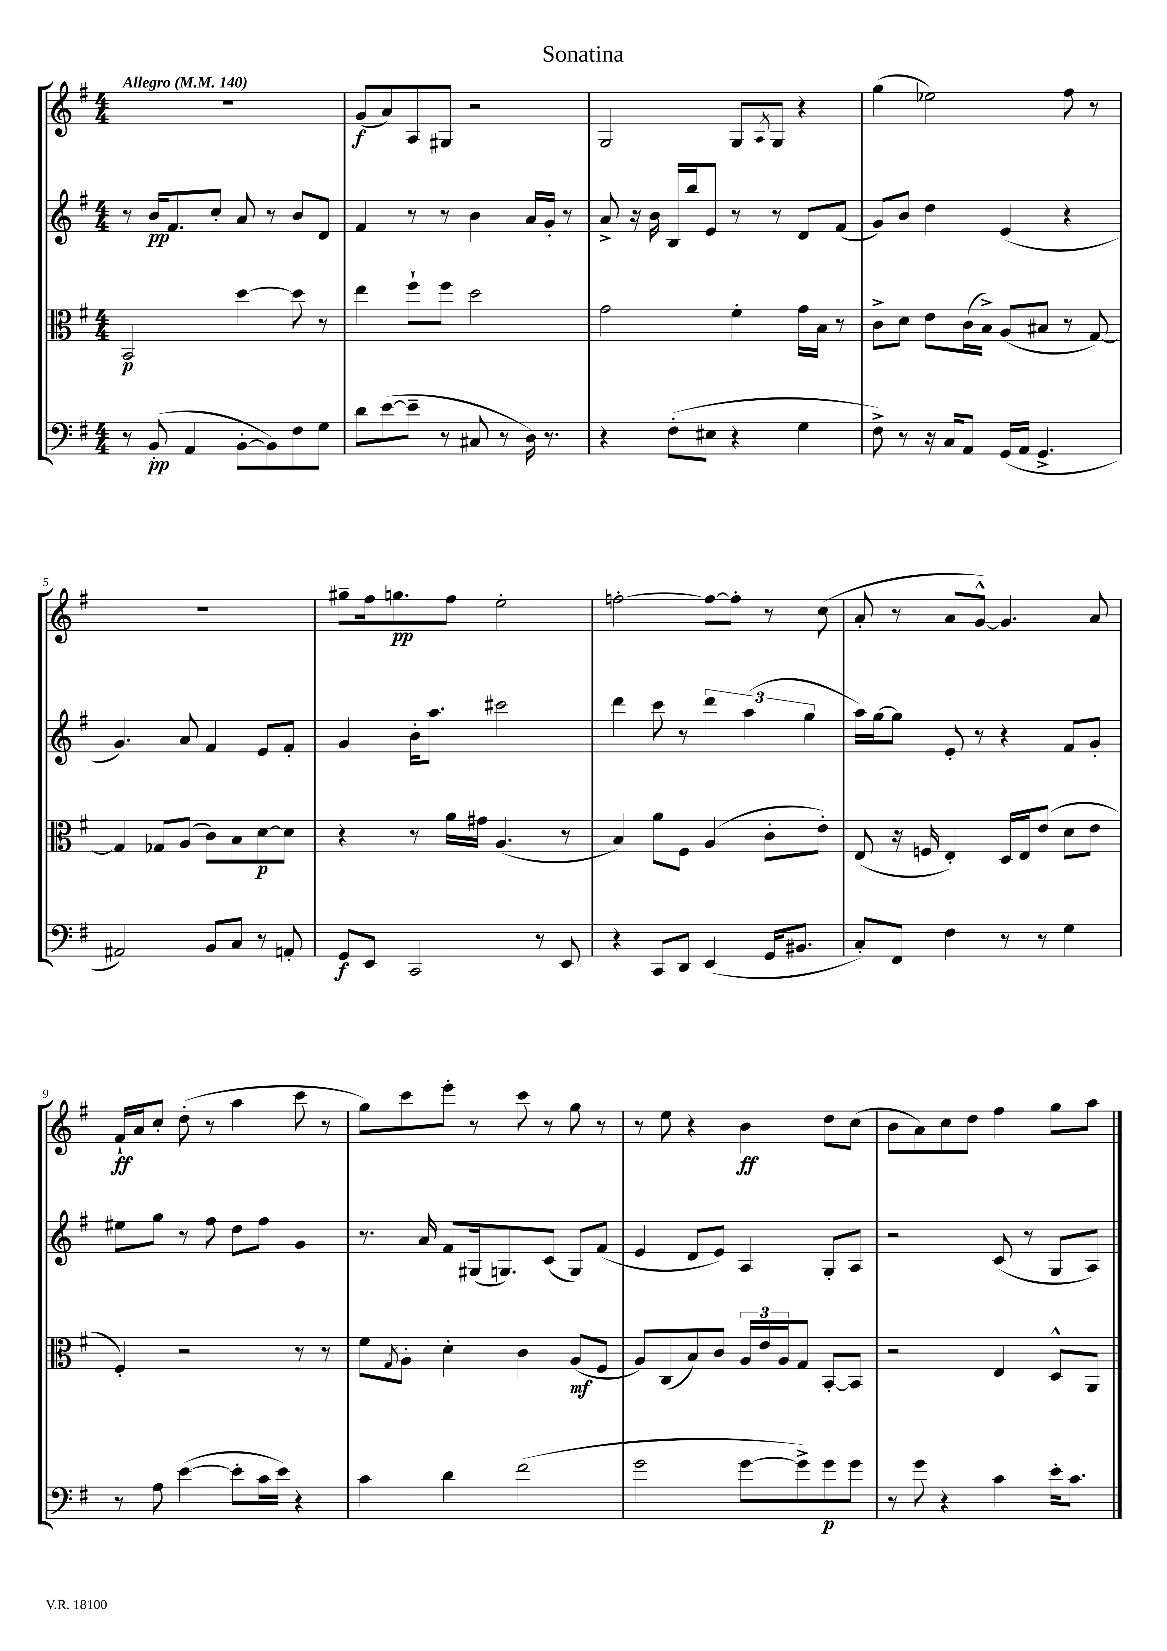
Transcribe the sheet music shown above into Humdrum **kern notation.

**kern	**kern	**kern	**kern
*staff4	*staff3	*staff2	*staff1
*clefF4	*clefC3	*clefG2	*clefG2
*k[f#]	*k[f#]	*k[f#]	*k[f#]
*M4/4	*M4/4	*M4/4	*M4/4
*MM140	*MM140	*MM140	*MM140
8r	2BB	8r	1r
(8BB'	.	16b	.
.	.	8.f#	.
4AA	.	.	.
.	.	8cc'	.
[8BB'	[4dd	8a	.
8BB])	.	8r	.
8F#	8dd]	8b	.
8G	8r	8d	.
=	=	=	=
8d	4ee	4f#	(8g
([8e	.	.	8a)
8e~]	8ff#`	8r	8A
8r	8ff#	8r	8G#
8C#	2dd	4b	2r
8r	.	.	.
16D)	.	16a	.
8.r	.	16g'	.
.	.	8r	.
=	=	=	=
4r	2g	8a^	2G
.	.	16r	.
.	.	16b	.
(8F#'	.	16B	.
.	.	16bb	.
8E#	.	8e	.
4r	4f#'	8r	8G
.	.	.	8qA
.	.	8r	8G
4G	16g	8d	4r
.	16B	.	.
.	8r	(8f#	.
=	=	=	=
8F#^)	8c^	8g)	(4gg
8r	8d	8b	.
16r	8e	4dd	2ee-)
16C	.	.	.
8AA	(16c	.	.
.	16B^)	.	.
(16GG	(8A	(4e	.
16AA	.	.	.
4.GG^	8B#	.	.
.	8r	4r	8ff#
.	[8G)	.	8r
=	=	=	=
2AA#)	4G]	4.g)	1r
.	8G-	.	.
.	(8A	8a	.
8BB	8c)	4f#	.
8C	8B	.	.
8r	[8d	8e	.
8AA'	8d]	8f#'	.
=	=	=	=
8GG	4r	4g	8gg#~
8EE	.	.	16ff#
.	.	.	8.gg
2CC	8r	16b'	.
.	.	8.aa	.
.	16a	.	8ff#
.	16g#	.	.
.	(4.A	2ccc#	2ee'
8r	.	.	.
8EE	8r	.	.
=	=	=	=
4r	4B)	4ddd	[2ff'
8CC	8a	8ccc	.
8DD	8F#	8r	.
(4EE	(4A	6ddd	8ff_
.	.	.	8ff']
.	.	(6aa	.
16GG	8c'	.	8r
8.BB#	.	.	.
.	.	6gg	.
.	8e')	.	(8cc
=	=	=	=
8C')	(8E	16aa)	8a'
.	.	[16gg	.
8FF#	16r	8gg]	8r
.	16F	.	.
4F#	4E')	8e'	8a
.	.	8r	[8g^^)
8r	16D	4r	4.g]
.	16E	.	.
8r	(8e	.	.
4G	8d	8f#	.
.	8e	8g'	8a
=	=	=	=
8r	4F#')	8ee#	16f#`
.	.	.	16a
8A	.	8gg	8cc'
([4e	2r	8r	(8dd'
.	.	8ff#	8r
8e']	.	8dd	4aa
16c	.	8ff#	.
16e)	.	.	.
4r	8r	4g	8ccc
.	8r	.	8r
=	=	=	=
4c	8f#	8.r	8gg)
.	8qG	.	.
.	8A'	.	8ccc
.	.	16a	.
4d	4d'	8f#	8eee'
.	.	(16G#	8r
.	.	8.G)	.
(2f#	4c	.	8ccc
.	.	(8c	8r
.	(8A	8G)	8gg
.	8F#	(8f#	8r
=	=	=	=
2g	8A)	4e	8r
.	(8C	.	8ee
.	8B)	8d	4r
.	8c	8e)	.
[8g	24A	4A	4b
.	24e	.	.
.	24A	.	.
8g^])	8G	.	.
8g	[8BB'	8G'	8dd
8g	8BB]	8A	(8cc
=	=	=	=
8r	2r	2r	8b
8g	.	.	8a)
4r	.	.	8cc
.	.	.	8dd
4c	4E	(8c	4ff#
.	.	8r	.
16e'	8D^^	8G	8gg
8.c	.	.	.
.	8AA	8A)	8aa
==	==	==	==
*-	*-	*-	*-
